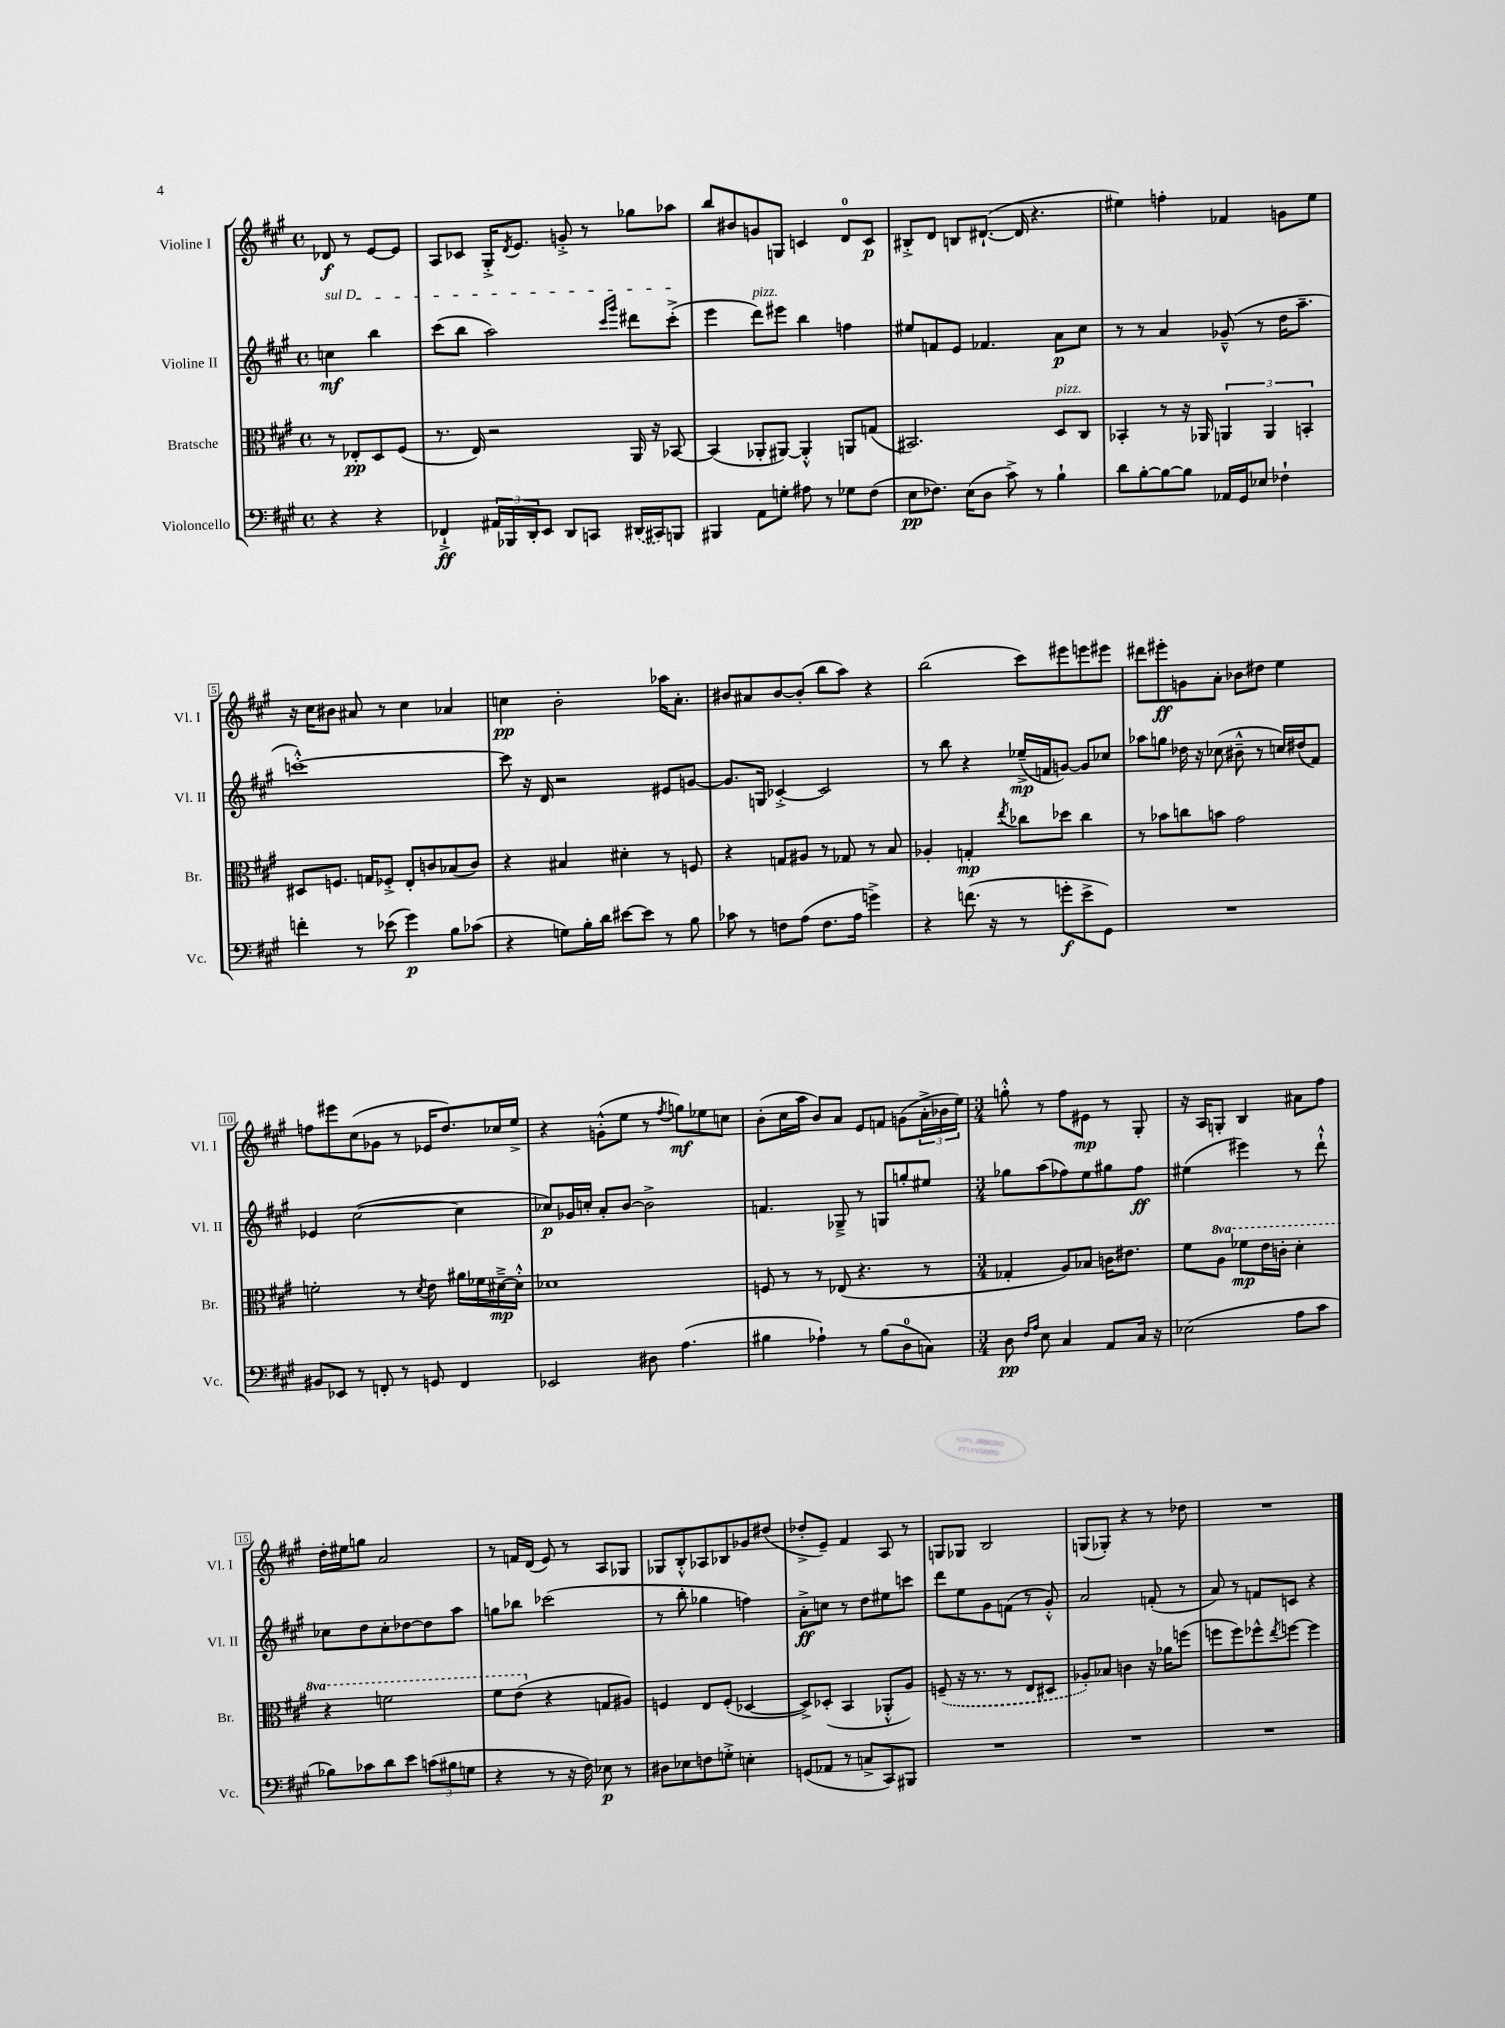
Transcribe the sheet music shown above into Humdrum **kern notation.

**kern	**dynam	**kern	**dynam	**kern	**dynam	**kern	**dynam
*part4	*part4	*part3	*part3	*part2	*part2	*part1	*part1
*staff4	*staff4	*staff3	*staff3	*staff2	*staff2	*staff1	*staff1
*I"Violoncello	*	*I"Bratsche	*	*I"Violine II	*	*I"Violine I	*
*I'Vc.	*	*I'Br.	*	*I'Vl. II	*	*I'Vl. I	*
*clefF4	*	*clefC3	*	*clefG2	*	*clefG2	*
*k[f#c#g#]	*	*k[f#c#g#]	*	*k[f#c#g#]	*	*k[f#c#g#]	*
*M4/4	*	*M4/4	*	*M4/4	*	*M4/4	*
*met(c)	*	*met(c)	*	*met(c)	*	*met(c)	*
=	=	=	=	=	=	=	=
!	!	!	!	!LO:TX:a:i:t=sul D	!	!	!
4r	.	8r	.	4ccn\	mf	8d-X/	f
.	.	8E-X'/L	pp	.	.	8r	.
4r	.	8D/	.	4bb\	.	[8e/L	.
.	.	(8F#/J	.	.	.	8e/J]	.
=1	=1	=1	=1	=1	=1	=1	=1
4FF-X`^/	ff	8.r	.	(8ccc#\L	.	8A/L	.
.	.	.	.	8bb\J	.	8c-X/J	.
.	.	16E/)	.	.	.	.	.
24AA#X/LL	.	2r	.	2aa\)	.	16G#'^/KL	.
24BBB-X/	.	.	.	.	.	.	.
.	.	.	.	.	.	8qd/	.
.	.	.	.	.	.	8.e/J	.
24DD'/J	.	.	.	.	.	.	.
8EE/J	.	.	.	.	.	.	.
8DD/L	.	.	.	.	.	8gn'^/	.
8CCn/J	.	.	.	.	.	8r	.
.	.	.	.	16qqccc#/LL	.	.	.
.	.	.	.	16qqggg#/JJ	.	.	.
(16DD#X/LL	.	16AA/	.	8ddd#X\L	.	8gg-X\L	.
16CC#X/J)	.	16r	.	.	.	.	.
8BBBn/J	.	[8BB-X/	.	(8ccc#'^\J	.	8aa-X\J	.
=2	=2	=2	=2	=2	=2	=2	=2
4BBB#X/	.	(4BB-/]	.	4eee\	.	8bb/L	.
.	.	.	.	.	.	8b#X/	.
!	!	!	!	!LO:TX:a:i:t=pizz.	!	!	!
8AA\L	.	8AA-X'/L	.	8ddd\L)	.	8gn/	.
8Gn'\J	.	[8AA#X/J)	.	8eee#X\J	.	8Gn/J	.
8A#X\	.	4AA#'^^/]	.	4bb\	.	4cn/	.
8r	.	.	.	.	.	.	.
8G-X\L	.	8AAn/L	.	4ffn\	.	8d/L	.
(8F#\J	.	(8Gn/J	.	.	.	8c/J	p
=3	=3	=3	=3	=3	=3	=3	=3
8E\L	pp	2.BB#X/)	.	8ee#X/L	.	8B#X'^/L	.
8.F-X\J)	.	.	.	8fn/	.	8d/J	.
.	.	.	.	8e/J	.	8Bn/L	.
(16E\KL	.	.	.	.	.	.	.
8D\J	.	.	.	4.f-X/	.	([8.d#X`/J	.
8c#^\)	.	.	.	.	.	.	.
.	.	.	.	.	.	16d#/]	.
8r	.	.	.	.	.	4.r	.
!	!	!LO:TX:a:i:t=pizz.	!	!	!	!	!
4B`\	.	8D/L	.	8a\L	p	.	.
.	.	8C#/J	.	8cc#\J	.	.	.
=4	=4	=4	=4	=4	=4	=4	=4
8d\L	.	4BB-X'/	.	8r	.	4ee#X\)	.
[8B'\	.	.	.	8r	.	.	.
8B\_	.	8r	.	4a/	.	4ffn'\	.
8B\J]	.	16r	.	.	.	.	.
.	.	16AA-X/	.	.	.	.	.
16AA-X/LL	.	6AAn/	.	(8g-X~^^/	.	4f-X/	.
16GG#/J	.	.	.	.	.	.	.
8E-X/J	.	.	.	8r	.	.	.
.	.	6AA/	.	.	.	.	.
4F-X`\	.	.	.	16dd\KL	.	8gn\L	.
.	.	.	.	8.aa~\J	.	.	.
.	.	6BBn'/	.	.	.	.	.
.	.	.	.	.	.	8ee#\J	.
!!LO:LB:g=z
=5	=5	=5	=5	=5	=5	=5	=5
4fn'\	.	8D#X/L	.	[1cccn'^^)	.	16r	.
.	.	.	.	.	.	16cc#\KL	.
.	.	8.Fn/J	.	.	.	8b#X\J	.
8r	.	.	.	.	.	8a#X/	.
.	.	16Gn/KL	.	.	.	.	.
(8e-X\	.	8F-X'^/J	.	.	.	8r	.
4g#\)	p	8E'/L	.	.	.	4cc#\	.
.	.	8cn/	.	.	.	.	.
8B\L	.	(8B-X/	.	.	.	4a-X/	.
(8c-X\J	.	8c/J)	.	.	.	.	.
=6	=6	=6	=6	=6	=6	=6	=6
4r	.	4r	.	8ccc\]	.	4ccn\	pp
.	.	.	.	16r	.	.	.
.	.	.	.	16d/	.	.	.
8Gn\L)	.	4B#X/	.	2r	.	2b'\	.
16B'\L	.	.	.	.	.	.	.
16d\JJ	.	.	.	.	.	.	.
[8e#X\L	.	4d#X'\	.	.	.	.	.
8e#\J]	.	.	.	.	.	.	.
8r	.	8r	.	8e#X/L	.	16aa-X\KL	.
.	.	.	.	.	.	8.a'\J	.
8B\	.	8Fn/	.	[8gn/J	.	.	.
=7	=7	=7	=7	=7	=7	=7	=7
8c-X\	.	4r	.	8.g/L]	.	8b#X/L	.
8r	.	.	.	.	.	8a#X/	.
.	.	.	.	16Gn/Jk	.	.	.
8Fn\L	.	8Gn/L	.	[4c-X'^/	.	[8b#/	.
(8A\J	.	8A#X/J	.	.	.	(8b#'/J]	.
8.F\L	.	8r	.	2c-/]	.	8bb\L	.
.	.	8G-X/	.	.	.	8aa\J)	.
16A\Jk	.	.	.	.	.	.	.
4gn^\)	.	8r	.	.	.	4r	.
.	.	8B/	.	.	.	.	.
=8	=8	=8	=8	=8	=8	=8	=8
4r	.	4A-X'/	.	8r	.	(2bb\	.
.	.	.	.	8bb\	.	.	.
(8.fn\	.	4Gn'/	mp	4r	.	.	.
16r	.	.	.	.	.	.	.
.	.	8qee/	.	.	.	.	.
8r	.	8cc-X\L	.	(16ee-X~^/LL	mp	8ccc#\L)	.
.	.	.	.	16fn/J	.	.	.
8gn'\L	f	8dd-X\J	.	[8gn/J)	.	8eee#X\	.
8e^\	.	4cc-\	.	8g/L]	.	8eeen\	.
8GG#\J)	.	.	.	8cc-X/J	.	8eee#X\J	.
=9	=9	=9	=9	=9	=9	=9	=9
1r	.	8r	.	8aa-X\L	.	8ddd#X\L	.
.	.	8b-X\L	.	8ggn\J	.	8eee#X'\	ff
.	.	8ccn\	.	16dd-X\	.	8gn\	.
.	.	.	.	16r	.	.	.
.	.	8bn\J	.	(8cc-X\	.	8a'\J	.
.	.	2g#\	.	8b#X~^^\	.	8b-X\L	.
.	.	.	.	8r	.	8dd#X\J	.
.	.	.	.	16ccn/LL)	.	4ee\	.
.	.	.	.	(16dd#X/J	.	.	.
.	.	.	.	8f#/J)	.	.	.
!!LO:LB:g=z
=10	=10	=10	=10	=10	=10	=10	=10
8BB#X/L	.	2fn'\	.	4e-X/	.	8ffn\L	.
8EE-X/J	.	.	.	.	.	8eee#X\	.
8r	.	.	.	([2cc#\	.	(8cc#\	.
8FFn'/	.	.	.	.	.	8g-X\J	.
8r	.	8r	.	.	.	8r	.
.	.	8qd/	.	.	.	.	.
8GGn/	.	8e\	.	.	.	16e-X/KL	.
.	.	.	.	.	.	8.dd/)	.
4FF/	.	16a#X\LL	.	4cc#\]	.	.	.
.	.	16f-X\	.	.	.	.	.
.	.	[16d#X~^\	mp	.	.	16cc-X/L	.
.	.	16d#'^^\JJ]	.	.	.	16ee^/JJ	.
=11	=11	=11	=11	=11	=11	=11	=11
2EE-X/	.	1d-X	.	8cc-X/L)	p	4r	.
.	.	.	.	16g-X/L	.	.	.
.	.	.	.	16ccn'/JJ	.	.	.
.	.	.	.	8a'/L	.	(8gn'^^\L	.
.	.	.	.	[8b/J	.	8ee\J	.
8D#X\	.	.	.	2b^\]	.	8r	.
.	.	.	.	.	.	8qff#/	.
(4.A\	.	.	.	.	.	8ggn\L)	mf
.	.	.	.	.	.	8ee-X\	.
.	.	.	.	.	.	8ccn\J	.
=12	=12	=12	=12	=12	=12	=12	=12
4B#X\	.	8Fn/	.	4.fn/	.	(8b'\L	.
.	.	8r	.	.	.	16cc#\L	.
.	.	.	.	.	.	16aa\JJ	.
4A-X`\)	.	8r	.	.	.	8b/L)	.
.	.	(8E-X/	.	8G-X~^/	.	8a/J	.
8r	.	4.r	.	8r	.	8e/L	.
(8B#\L	.	.	.	8Gn/L	.	8fn/J	.
8D\	.	.	.	8ggn'/	.	(8gn\L	.
8Cn\J)	.	8r	.	8ee#X/J	.	24a'^\L	.
.	.	.	.	.	.	24b-X\	.
.	.	.	.	.	.	24ee\JJ)	.
=13	=13	=13	=13	=13	=13	=13	=13
*M3/4	*	*M3/4	*	*M3/4	*	*M3/4	*
8D\	pp	4G-X'/	.	8gg-X\L	.	8ggn'^^\	.
16qqF#/LL	.	.	.	.	.	.	.
16qqA/JJ	.	.	.	.	.	.	.
8E\	.	.	.	(8aa\	.	8r	.
4C#/	.	8A/L)	.	8ff-X\)	.	8ff#\L	.
.	.	8B-X/J	.	8ee\	.	8e#X\J	mp
8AA/L	.	16cn\KL	.	8gg#X\	.	8r	.
.	.	8.e#X\J	.	.	.	.	.
16C#/Jk	.	.	.	8ff-\J	ff	8G#'/	.
16r	.	.	.	.	.	.	.
=14	=14	=14	=14	=14	=14	=14	=14
(2E-X\	.	8f#\L	.	(4ee#X\	.	16r	.
.	.	.	.	.	.	16A/KL	.
*	*	*8va	*	*	*	*	*
.	.	8a\J	.	.	.	8Gn'/J	.
.	.	8ff-X\L	mp	4eee#X\)	.	4B/	.
.	.	16ee\L	.	.	.	.	.
.	.	16ccn'\JJ	.	.	.	.	.
8A\L	.	4dd'\	.	8r	.	8a#X\L	.
8c#\J	.	.	.	8ddd`^^\	.	8ff#\J	.
!!LO:LB:g=z
=15	=15	=15	=15	=15	=15	=15	=15
8B-X\L)	.	4r	.	8cc-X\L	.	16dd'\LL	.
.	.	.	.	.	.	16ee#X\J	.
8c-X\	.	.	.	8dd\	.	8ggn\J	.
8d\	.	2ffn\	.	8cc-'\	.	2a/	.
8e\J	.	.	.	[8dd-X\	.	.	.
(12cn\L	.	.	.	8dd-\]	.	.	.
12B#X\	.	.	.	.	.	.	.
.	.	.	.	8aa\J	.	.	.
12Gn\J	.	.	.	.	.	.	.
=16	=16	=16	=16	=16	=16	=16	=16
4r	.	8ff#\L	.	8ggn\L	.	8r	.
.	.	(8ee\J	.	8bb-X\J	.	16fn/LL	.
.	.	.	.	.	.	(16d/JJ	.
*	*	*X8va	*	*	*	*	*
8r	.	4r	.	(2ccc-X\	.	8e/)	.
16r	.	.	.	.	.	8r	.
16F#\)	.	.	.	.	.	.	.
8E-X\	p	8Gn/L	.	.	.	8A/L	.
8r	.	8A#X/J)	.	.	.	8G-X/J	.
=17	=17	=17	=17	=17	=17	=17	=17
8D#X\L	.	4Fn/	.	8r	.	8G-X/L	.
8E-X\	.	.	.	8bb'\	.	8B'^^/	.
8Fn\	.	8E/L	.	4gg-X\	.	8A-X/	.
8Gn'^\J	.	(8F'/J	.	.	.	8B-X/	.
4En'\	.	[4D-X/	.	4ffn\)	.	8g-X/	.
.	.	.	.	.	.	(8dd#X/J	.
=18	=18	=18	=18	=18	=18	=18	=18
(8GGn/L	.	8D-^/L])	.	8a'^\L	ff	8dd-X'^/L	.
8AA-X/J	.	(8D-X'/J	.	8ccn\J	.	8e~/J)	.
8r	.	4BB/	.	8r	.	4f#/	.
8Cn^/L	.	.	.	8dd\L	.	.	.
8CC#/)	.	8AA-X'^^/L	.	8ee#X\	.	8A/	.
8BBB#X/J	.	8A/J)	.	8cccn\J	.	8r	.
=19	=19	=19	=19	=19	=19	=19	=19
2.r	.	(8Fn~/	.	8ddd\L	.	8Gn/L	.
.	.	16r	.	8ee\	.	8G-X/J	.
.	.	8.r	.	.	.	.	.
.	.	.	.	8g#\	.	2B/	.
.	.	8r	.	(8fn\J	.	.	.
.	.	8E/L	.	8r	.	.	.
.	.	8D#X/J	.	8g#'^^/)	.	.	.
=20	=20	=20	=20	=20	=20	=20	=20
2.r	.	8A-X'/L)	.	2a/	.	(8Gn/L	.
.	.	8B-X/J	.	.	.	8G-X'/J)	.
.	.	4cn\	.	.	.	4r	.
.	.	16r	.	(8fn'/	.	8r	.
.	.	16a-X\KL	.	.	.	.	.
.	.	(8ffn\J	.	8r	.	8dd-X\	.
=21	=21	=21	=21	=21	=21	=21	=21
2.r	.	8ffn\L	.	8a/)	.	2.r	.
.	.	8ff\)	.	8r	.	.	.
.	.	8ff-X^^\	.	8fn/L	.	.	.
.	.	8qee/	.	.	.	.	.
.	.	[8ffn\J	.	8cn/J	.	.	.
.	.	4ff\]	.	4r	.	.	.
==	==	==	==	==	==	==	==
*-	*-	*-	*-	*-	*-	*-	*-
